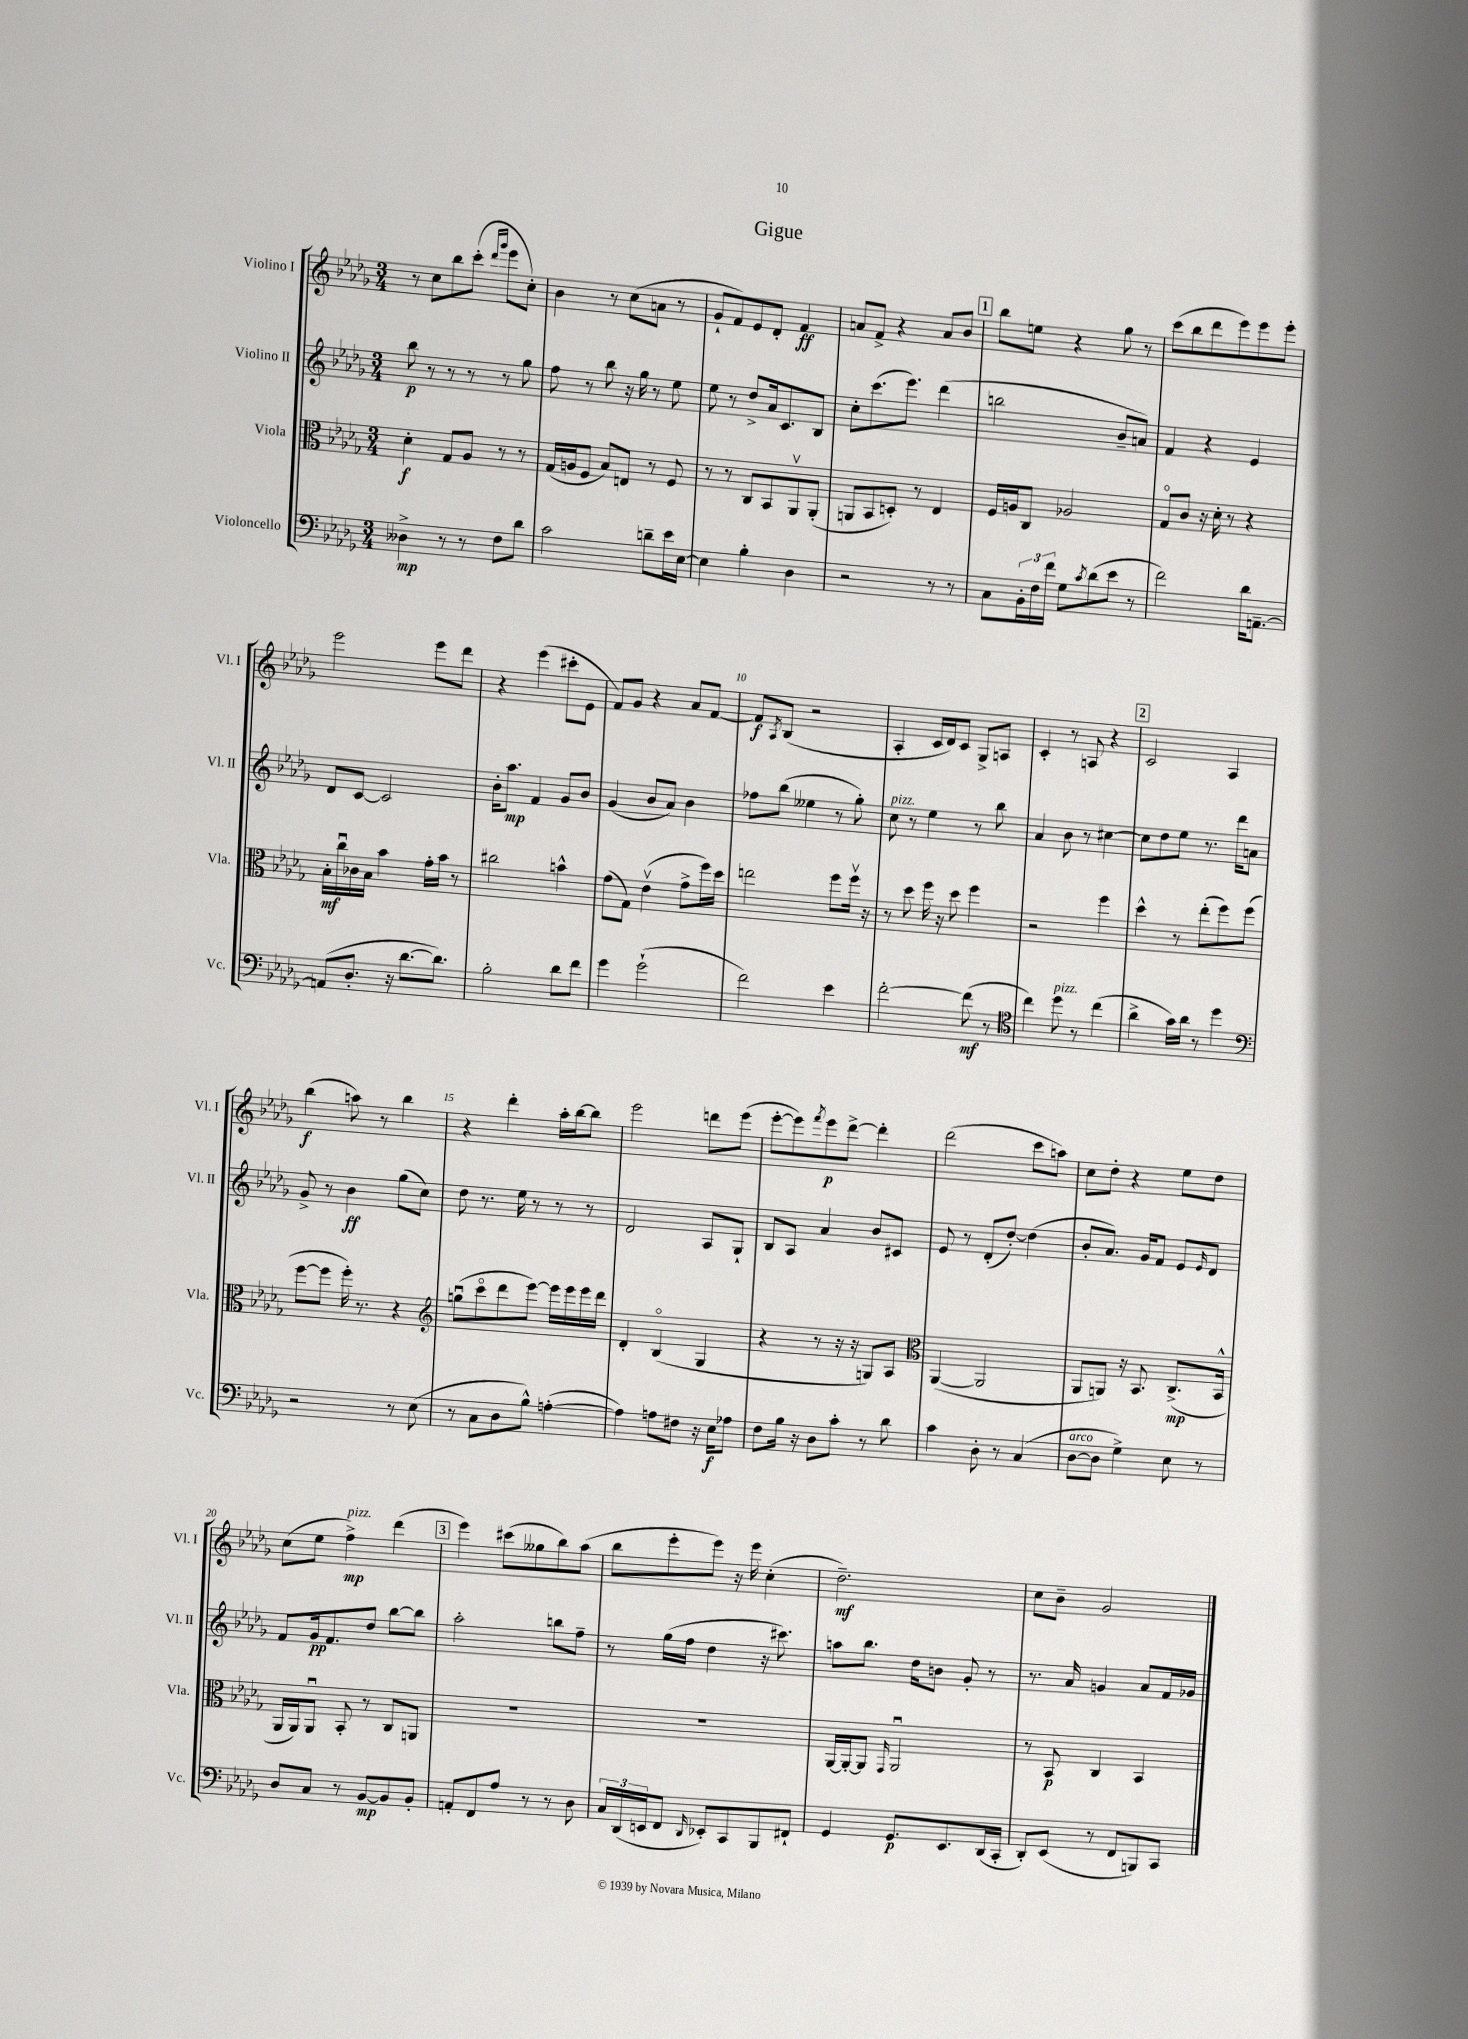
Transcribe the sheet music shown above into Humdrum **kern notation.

**kern	**dynam	**kern	**dynam	**kern	**dynam	**kern	**dynam
*part4	*part4	*part3	*part3	*part2	*part2	*part1	*part1
*staff4	*staff4	*staff3	*staff3	*staff2	*staff2	*staff1	*staff1
*I"Violoncello	*	*I"Viola	*	*I"Violino II	*	*I"Violino I	*
*I'Vc.	*	*I'Vla.	*	*I'Vl. II	*	*I'Vl. I	*
*clefF4	*	*clefC3	*	*clefG2	*	*clefG2	*
*k[b-e-a-d-g-]	*	*k[b-e-a-d-g-]	*	*k[b-e-a-d-g-]	*	*k[b-e-a-d-g-]	*
*M3/4	*	*M3/4	*	*M3/4	*	*M3/4	*
=1	=1	=1	=1	=1	=1	=1	=1
4D--X^\	mp	4d-'\	f	8bb-\	p	8r	.
.	.	.	.	8r	.	8cc\L	.
8r	.	8G-/L	.	8r	.	8bb-\	.
8r	.	8A-/J	.	8r	.	(8ccc'\J	.
.	.	.	.	.	.	16qqddd-/LL	.
.	.	.	.	.	.	16qqggg-/JJ	.
8F\L	.	8r	.	8r	.	8eee-\L	.
8d-\J	.	8r	.	8gg-\	.	8cc'\J)	.
=2	=2	=2	=2	=2	=2	=2	=2
2c\	.	(16G-/LL	.	8ff\	.	4b-\	.
.	.	16An/J	.	.	.	.	.
.	.	8F/J	.	8r	.	.	.
.	.	8B-/L)	.	8bb-\	.	8r	.
.	.	8En/J	.	16r	.	(8cc\L	.
.	.	.	.	16gg-\	.	.	.
8dn~\L	.	8r	.	8r	.	8an\J	.
16e-\L	.	8F/	.	8ee-\	.	8r	.
[16E-\JJ	.	.	.	.	.	.	.
=3	=3	=3	=3	=3	=3	=3	=3
4E-\]	.	8r	.	8ee-\	.	8g-`/L	.
.	.	8r	.	8r	.	8f/)	.
4B-'\	.	8C/L	.	8dd-^/L	.	8e-/	.
.	.	8BB-/	.	16a-/k	.	8d-'/J	.
.	.	.	.	8.c/	.	.	.
4D-\	.	8AA-v/	.	.	.	4f/	ff
.	.	(8AA-'/J	.	8B-/J	.	.	.
=4	=4	=4	=4	=4	=4	=4	=4
2r	.	8AAn/L	.	8cc'\L	.	8an/L	.
.	.	8BB-/	.	(8.ccc\	.	8f^/J	.
.	.	8Dn'/J)	.	.	.	4r	.
.	.	.	.	8.eee-\J)	.	.	.
.	.	8r	.	.	.	.	.
8r	.	4E-/	.	(4ddd-\	.	8a/L	.
8r	.	.	.	.	.	8b-/J	.
!!LO:REH:place=s1:t=1
=5	=5	=5	=5	=5	=5	=5	=5
8C\L	.	16F/LL	.	2bbn\	.	8bb-\L	.
.	.	16An/J	.	.	.	.	.
24BB-'\L	.	8C/J	.	.	.	8een\J	.
24F\	.	.	.	.	.	.	.
24f\JJ	.	.	.	.	.	.	.
8G-\L	.	2A-X/	.	.	.	4r	.
8qc/	.	.	.	.	.	.	.
(8d-\	.	.	.	.	.	.	.
8e-\J	.	.	.	8b-~/L	.	8gg-\	.
8r	.	.	.	8an/J)	.	8r	.
=6	=6	=6	=6	=6	=6	=6	=6
2f\)	.	8G-/L	.	4f/	.	(8ccc\L	.
.	.	8c/J	.	.	.	8bb-\	.
.	.	16r	.	4r	.	8ddd-\	.
.	.	16d-'\	.	.	.	.	.
.	.	8r	.	.	.	8eee-\)	.
16d-\KL	.	4r	.	4e-/	.	8eee-\	.
[8.AAn~\J	.	.	.	.	.	.	.
.	.	.	.	.	.	8eee-'\J	.
!!LO:LB:g=z
=7	=7	=7	=7	=7	=7	=7	=7
(8AAn/L]	.	16B-'\LL	mf	8d-/L	.	2eee-\	.
.	.	16ccu\	.	.	.	.	.
8.D-'/J	.	16c-X\	.	[8c/J	.	.	.
.	.	16B-\JJ	.	.	.	.	.
.	.	4b-\	.	2c/]	.	.	.
16r	.	.	.	.	.	.	.
[8.d-\L	.	.	.	.	.	.	.
.	.	16g-'\LL	.	.	.	8eee-\L	.
8.d-\J])	.	16b-\JJ	.	.	.	.	.
.	.	8r	.	.	.	8ddd-\J	.
=8	=8	=8	=8	=8	=8	=8	=8
2B-'\	.	2cc#X\	.	16b-'\KL	.	4r	.
.	.	.	.	8.aa-\J	mp	.	.
.	.	.	.	4f/	.	(4eee-\	.
8d-\L	.	4bn^^\	.	8g-/L	.	8ccc#X'\L	.
8f\J	.	.	.	8b-/J	.	8e-\J	.
=9	=9	=9	=9	=9	=9	=9	=9
4g-\	.	(8g-\L	.	(4g-/	.	8f/L)	.
.	.	8G-\J)	.	.	.	8g-/J	.
(2g-`\	.	(4e-v\	.	8b-/L	.	4r	.
.	.	.	.	8a-/J)	.	.	.
.	.	8g-^\L	.	4b-\	.	8a-/L	.
.	.	16ff\L)	.	.	.	[8f/J	.
.	.	16dd-\JJ	.	.	.	.	.
=10	=10	=10	=10	=10	=10	=10	=10
2f\)	.	2een\	.	8ff-X\L	.	8f/L]	f
.	.	.	.	.	.	8qA-/	.
.	.	.	.	(8bb-\J	.	(8B-/J	.
.	.	.	.	4ee--X\	.	2r	.
4e-\	.	8ff\L	.	8r	.	.	.
.	.	16ffv\Jk	.	8gg-'\)	.	.	.
.	.	16r	.	.	.	.	.
=11	=11	=11	=11	=11	=11	=11	=11
!	!	!	!	!LO:TX:a:i:t=pizz.	!	!	!
[2f'\	.	8r	.	8cc\	.	4A-'/	.
.	.	8dd-\	.	8r	.	.	.
.	.	16ff\	.	4ee-\	.	16c/LL	.
.	.	16r	.	.	.	16d-/J)	.
.	.	8dd-\	.	.	.	8c/J	.
(8f\]	mf	4ff\	.	8r	.	8G-^/L	.
8r	.	.	.	8bb-\	.	8An/J	.
=12	=12	=12	=12	=12	=12	=12	=12
*clefC4	*	*	*	*	*	*	*
4cc\)	.	2r	.	4a-/	.	4c'/	.
!LO:TX:a:i:t=pizz.	!	!	!	!	!	!	!
8dd-\	.	.	.	8b-\	.	8r	.
8r	.	.	.	8r	.	8An/	.
(4cc\	.	4ff\	.	[4cc#X\	.	4r	.
!!LO:REH:place=s1:t=2
=13	=13	=13	=13	=13	=13	=13	=13
4a-^\	.	4dd-^^\	.	8cc#\L]	.	2c/	.
.	.	.	.	8dd-\	.	.	.
16g-\LL)	.	8r	.	8ee-\J	.	.	.
16a-\JJ	.	.	.	.	.	.	.
8r	.	(8ee-'\L	.	8.r	.	.	.
4dd-\	.	8ff\)	.	.	.	4A-/	.
.	.	.	.	16ddd-\KL	.	.	.
.	.	(8ff\J	.	8an\J	.	.	.
!!LO:LB:g=z
=14	=14	=14	=14	=14	=14	=14	=14
*clefF4	*	*	*	*	*	*	*
2r	.	[8ff\L	.	8g-^/	.	(4bb-\	f
.	.	8ff\J]	.	8r	.	.	.
.	.	16ff'\)	.	4b-\	ff	8aan\)	.
.	.	8.r	.	.	.	.	.
.	.	.	.	.	.	8r	.
8r	.	4r	.	(8gg-\L	.	4bb-\	.
(8E-\	.	.	.	8cc\J)	.	.	.
=15	=15	=15	=15	=15	=15	=15	=15
*	*	*clefG2	*	*	*	*	*
8r	.	(8ggnu\L	.	8dd-\	.	4r	.
8C\L	.	8ccc\	.	8.r	.	.	.
8D-\	.	8ddd-\	.	.	.	4ddd-'\	.
.	.	.	.	16ee-\	.	.	.
8B-^^\J)	.	[8eee-\J)	.	8r	.	.	.
([4An'\	.	16eee-\LL]	.	8r	.	16aa-'\LL	.
.	.	16eee-\	.	.	.	[16bb-\J	.
.	.	16eee-\	.	8r	.	8bb-\J]	.
.	.	16ddd-\JJ	.	.	.	.	.
=16	=16	=16	=16	=16	=16	=16	=16
4A\])	.	4d-'/	.	2d-/	.	2eee-\	.
8An\L	.	(4B-/	.	.	.	.	.
8F#X\J	.	.	.	.	.	.	.
16r	.	4G-/	.	8A-/L	.	8dddn\L	.
16E-\KL	f	.	.	.	.	.	.
8A-X\J	.	.	.	8G-`/J	.	(8eee-\J	.
=17	=17	=17	=17	=17	=17	=17	=17
8F\L	.	4r	.	8B-/L	.	[8eee-'\L	.
16B-\Jk	.	.	.	8A-/J	.	8eee-\])	.
16r	.	.	.	.	.	.	.
.	.	.	.	.	.	8qfff/	.
8D-\L	.	8r	.	4a-/	.	8eee-\	p
8c'\J	.	16r	.	.	.	[8ddd-^\J	.
.	.	16r	.	.	.	.	.
8r	.	8Gn/L)	.	8b-/L	.	4ddd-'\]	.
8d-\	.	8A-/J	.	8c#X/J	.	.	.
=18	=18	=18	=18	=18	=18	=18	=18
*	*	*clefC3	*	*	*	*	*
4c\	.	([4AA-/	.	8e-/	.	(2ddd-\	.
.	.	.	.	8r	.	.	.
8D-'\	.	2AA-/]	.	(8d-'/L	.	.	.
8r	.	.	.	[8dd-'/J)	.	.	.
(4C/	.	.	.	(4dd-\]	.	8ccc\L	.
.	.	.	.	.	.	8aan\J)	.
=19	=19	=19	=19	=19	=19	=19	=19
!LO:TX:a:i:t=arco	!	!	!	!	!	!	!
[8D-\L	.	8AA-/L	.	8b-'/L	.	8cc\L	.
8D-\J]	.	8AAn/J)	.	8.a-/J)	.	8dd-'\J	.
4G-^\)	.	16r	.	.	.	4r	.
.	.	8.BB-/	.	16g-/KL	.	.	.
.	.	.	.	8f/J	.	.	.
8E-\	.	(8.C^/L	mp	8e-/L	.	8ee-\L	.
.	.	.	.	16qqe-/	.	.	.
8r	.	.	.	8d-/J	.	8dd-\J	.
.	.	16BB-^^/Jk	.	.	.	.	.
!!LO:LB:g=z
=20	=20	=20	=20	=20	=20	=20	=20
8D-/L	.	16AA-/LL	.	8f/L	.	(8cc\L	.
.	.	16AA-/J)	.	.	.	.	.
8C/J	.	8AA-u/J	.	16g-/k	pp	8ee-\J	.
.	.	.	.	8.f/	.	.	.
!	!	!	!	!	!	!LO:TX:a:i:t=pizz.	!
8r	.	8BB-'/	.	.	.	4ff^\)	mp
[8BB-/L	mp	8r	.	8dd-/J	.	.	.
8BB-/]	.	8C/L	.	[8bb-\L	.	(4ddd-\	.
8BB-'/J	.	8AAn/J	.	8bb-\J]	.	.	.
!!LO:REH:place=s1:t=3
=21	=21	=21	=21	=21	=21	=21	=21
8AAn'/L	.	2.r	.	2aa-'\	.	4eee-\)	.
8FF/	.	.	.	.	.	.	.
8A-/J	.	.	.	.	.	(8ccc#X\L	.
8r	.	.	.	.	.	8gg--X\	.
8r	.	.	.	8bbn\L	.	8bb-\)	.
8D-\	.	.	.	8ff~\J	.	(8aa-\J	.
=22	=22	=22	=22	=22	=22	=22	=22
24C/LL	.	2.r	.	8r	.	8bb-\L	.
(24DD-/	.	.	.	.	.	.	.
24EEn/J	.	.	.	.	.	.	.
8FF/J	.	.	.	(16gg-\LL	.	8eee-'\	.
.	.	.	.	16ff\JJ	.	.	.
16qqDD-/	.	.	.	.	.	.	.
8EE-X'/L)	.	.	.	4dd-\	.	8eee-\J)	.
8CC/	.	.	.	.	.	16r	.
.	.	.	.	.	.	16eee-\	.
8BBB-/	.	.	.	16r	.	(4cc'\	.
.	.	.	.	8.ccc#X\)	.	.	.
8FF#X`/J	.	.	.	.	.	.	.
=23	=23	=23	=23	=23	=23	=23	=23
4GG-/	.	[16AA-/LL	.	8aan\L	.	2.dd-~\)	mf
.	.	16AA-'/J_	.	.	.	.	.
.	.	8AA-/J]	.	8.bb-\J	.	.	.
.	.	16qqGG-/	.	.	.	.	.
8.GG-/L	p	2AA-u/	.	.	.	.	.
.	.	.	.	16dd-\KL	.	.	.
.	.	.	.	8bn\J	.	.	.
8.EE-/	.	.	.	.	.	.	.
.	.	.	.	8g-'/	.	.	.
(16DD-/L	.	.	.	8r	.	.	.
16CC'/JJ	.	.	.	.	.	.	.
=24	=24	=24	=24	=24	=24	=24	=24
8DD-'/L)	.	8r	.	8.r	.	8cc\L	.
(8EE-/J	.	8BB-/	p	.	.	8b-~\J	.
.	.	.	.	16a-/	.	.	.
8r	.	4C/	.	4gn/	.	2g-/	.
8FF/L	.	.	.	.	.	.	.
8BBBn/)	.	4BB-/	.	8a-/L	.	.	.
8CC/J	.	.	.	16f/L	.	.	.
.	.	.	.	16g-X/JJ	.	.	.
==	==	==	==	==	==	==	==
*-	*-	*-	*-	*-	*-	*-	*-
